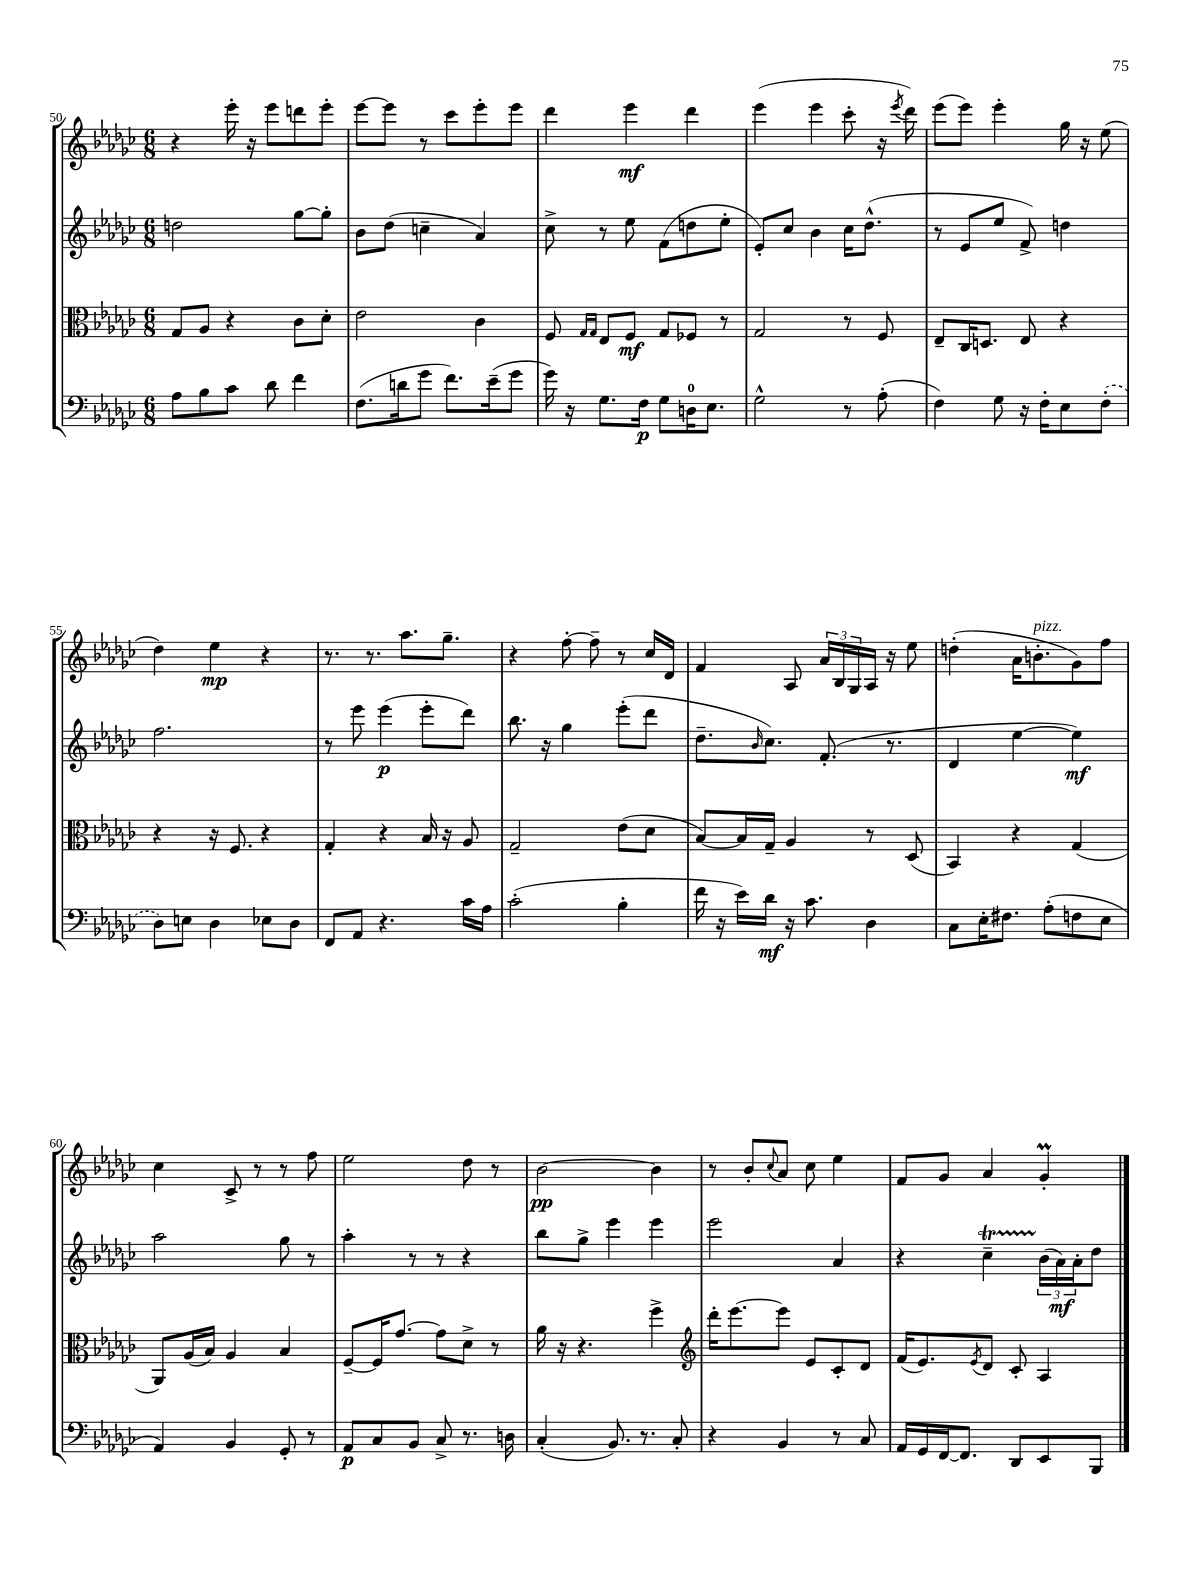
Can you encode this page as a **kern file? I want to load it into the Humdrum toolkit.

**kern	**kern	**kern	**kern
*staff4	*staff3	*staff2	*staff1
*clefF4	*clefC3	*clefG2	*clefG2
*k[b-e-a-d-g-c-]	*k[b-e-a-d-g-c-]	*k[b-e-a-d-g-c-]	*k[b-e-a-d-g-c-]
*M6/8	*M6/8	*M6/8	*M6/8
8A-	8G-	2dd	4r
8B-	8A-	.	.
8c-	4r	.	16eee-'
.	.	.	16r
8d-	.	.	8eee-
4f	8c-	[8gg-	8ddd
.	8d-'	8gg-']	8eee-'
=	=	=	=
(8.F	2e-	8b-	[8eee-
.	.	(8dd-	8eee-]
16d	.	.	.
8g-	.	4cc~	8r
8.f)	.	.	8ccc-
.	4c-	4a-)	8eee-'
(16e-~	.	.	.
8g-	.	.	8eee-
=	=	=	=
16g-)	8F	8cc-^	4ddd-
16r	.	.	.
.	16qqG-	.	.
.	16qqG-	.	.
8.G-	8E-	8r	.
.	8F	8ee-	4eee-
16F	.	.	.
8G-	8G-	(8f	.
16D	8F-	8dd	4ddd-
8.E-	.	.	.
.	8r	8ee-'	.
=	=	=	=
2G-^^	2G-	8e-')	(4eee-
.	.	8cc-	.
.	.	4b-	4eee-
8r	8r	16cc-	8ccc-'
.	.	(8.dd-^^	.
(8A-'	8F	.	16r
.	.	.	8qeee-
.	.	.	16ddd-)
=	=	=	=
4F)	8E-~	8r	(8eee-
.	16C-	8e-	8eee-)
.	8.D	.	.
8G-	.	8ee-	4eee-'
16r	8E-	8f^)	.
16F'	.	.	.
8E-	4r	4dd	16gg-
.	.	.	16r
(8F'	.	.	(8ee-
=	=	=	=
8D-)	4r	2.ff	4dd-)
8E	.	.	.
4D-	16r	.	4ee-
.	8.F	.	.
8E-	4r	.	4r
8D-	.	.	.
=	=	=	=
8FF	4G-'	8r	8.r
8AA-	.	8eee-	.
.	.	.	8.r
4.r	4r	(4eee-	.
.	.	.	8.aa-
.	16B-	8eee-'	.
.	16r	.	8.gg-~
16c-	8A-	8ddd-)	.
16A-	.	.	.
=	=	=	=
(2c-'	2G-~	8.bb-	4r
.	.	16r	.
.	.	4gg-	[8ff'
.	.	.	8ff~]
4B-'	(8e-	(8eee-'	8r
.	8d-	8ddd-	16cc-
.	.	.	16d-
=	=	=	=
16f	[8B-)	8.dd-~	4f
16r	.	.	.
16e-)	16B-]	.	.
.	.	16qqb-	.
16d-	16G-~	8.cc-)	.
16r	4A-	.	8A-
8.c-	.	.	.
.	.	(8.f'	24a-
.	.	.	24B-
.	.	.	24G-
4D-	8r	.	16A-
.	.	8.r	16r
.	(8D-	.	8ee-
=	=	=	=
8C-	4BB-)	4d-	(4dd'
16E-'	.	.	.
8.F#	.	.	.
.	4r	[4ee-	16a-
.	.	.	8.b'
(8A-'	.	.	.
8F	(4G-	4ee-])	8g-)
8E-	.	.	8ff
=	=	=	=
4AA-)	8AA-)	2aa-	4cc-
.	(16A-	.	.
.	16B-)	.	.
4BB-	4A-	.	8c-^
.	.	.	8r
8GG-'	4B-	8gg-	8r
8r	.	8r	8ff
=	=	=	=
8AA-	[8F~	4aa-'	2ee-
8C-	16F]	.	.
.	[8.g-	.	.
8BB-	.	8r	.
8C-^	8g-]	8r	.
8.r	8d-^	4r	8dd-
.	8r	.	8r
16D	.	.	.
=	=	=	=
(4C-'	16a-	8bb-	[2b-
.	16r	.	.
.	4.r	8gg-^	.
8.BB-)	.	4eee-	.
8.r	.	.	.
.	4ff^	4eee-	4b-]
8C-'	.	.	.
=	=	=	=
*	*clefG2	*	*
4r	16ddd-'	2eee-	8r
.	[8.eee-	.	.
.	.	.	8b-'
.	.	.	8qqcc-
4BB-	8eee-]	.	8a-
.	8e-	.	8cc-
8r	8c-'	4a-	4ee-
8C-	8d-	.	.
=	=	=	=
16AA-	(16f	4r	8f
16GG-	8.e-)	.	.
[16FF	.	.	8g-
8.FF]	.	.	.
.	8qe-	.	.
.	8d-	4cc-~	4a-
8DD-	8c-'	.	.
8EE-	4A-	(24b-	4g-'
.	.	24a-)	.
.	.	24a-'	.
8BBB-	.	8dd-	.
==	==	==	==
*-	*-	*-	*-
